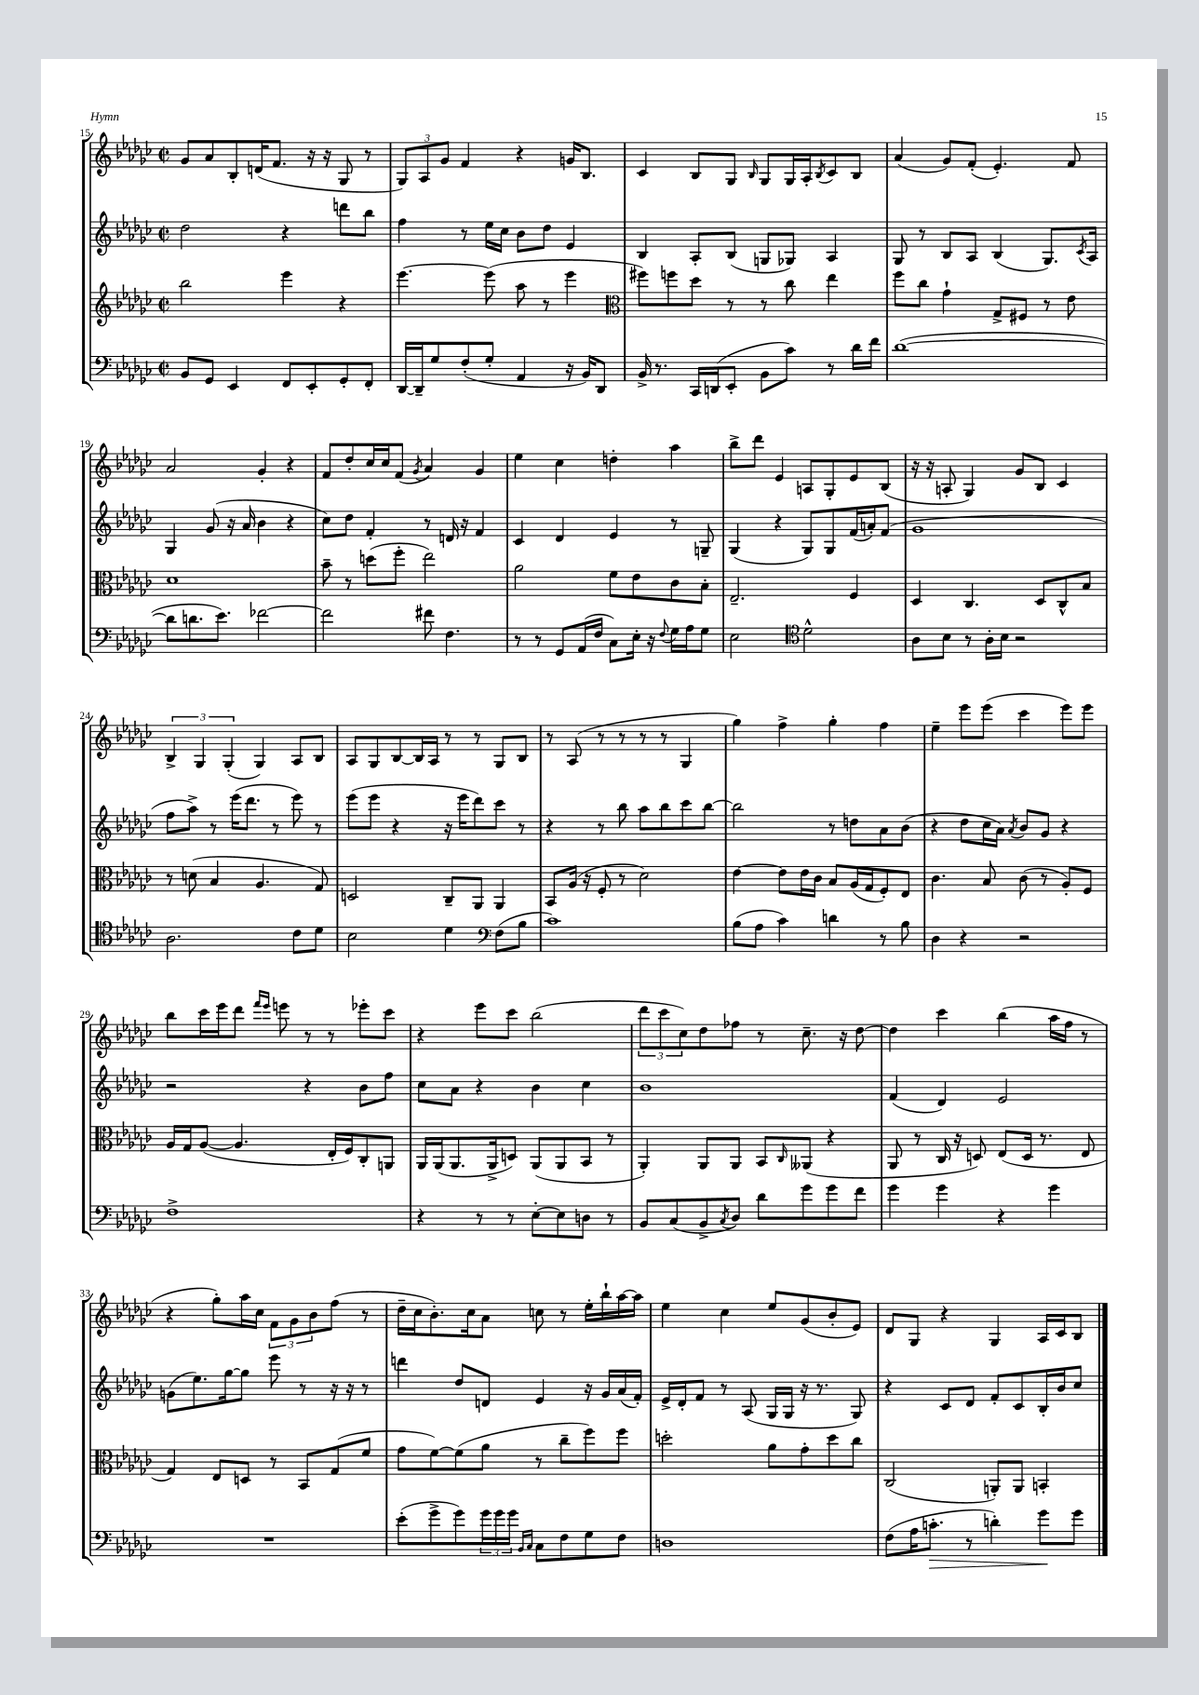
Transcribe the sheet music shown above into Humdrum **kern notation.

**kern	**kern	**kern	**kern
*staff4	*staff3	*staff2	*staff1
*clefF4	*clefG2	*clefG2	*clefG2
*k[b-e-a-d-g-c-]	*k[b-e-a-d-g-c-]	*k[b-e-a-d-g-c-]	*k[b-e-a-d-g-c-]
*M2/2	*M2/2	*M2/2	*M2/2
*met(c|)	*met(c|)	*met(c|)	*met(c|)
8BB-	2bb-	2dd-	8g-
8GG-	.	.	8a-
4EE-	.	.	8B-'
.	.	.	(16d
.	.	.	8.f
8FF	4eee-	4r	.
8EE-'	.	.	16r
.	.	.	16r
8GG-'	4r	8ddd	8G-
8FF'	.	8bb-	8r
=	=	=	=
[16DD-	[4.eee-	4ff	12G-)
16DD-~]	.	.	.
.	.	.	12A-
8G-	.	.	.
.	.	.	12g-
(8F'	.	8r	4f
8G-'	(8eee-]	16ee-	.
.	.	16cc-	.
4AA-	8aa-	8b-	4r
.	8r	8dd-	.
16r	4eee-	4e-	16g
16BB-)	.	.	8.B-
8DD-	.	.	.
=	=	=	=
*	*clefC3	*	*
16BB-^	8ff#)	4B-	4c-
8.r	.	.	.
.	8ff	.	.
16CC-	8dd-	8A-'	8B-
(16DD	.	.	.
8EE-'	8r	(8B-	8G-
.	.	.	16qqB-
8BB-	8r	8G	8G-
8c-)	8cc-	8G-)	16G-
.	.	.	16A-'
.	.	.	8qB-
8r	4ee-	4A-	8c-
16d-	.	.	8B-
16f	.	.	.
=	=	=	=
([1d-	8ff	8G-	(4a-
.	8cc-	8r	.
.	4g-`	8B-	8g-)
.	.	8A-	(8f'
.	8G-^	(4B-	4.e-')
.	8F#	.	.
.	8r	8.G-)	.
.	8e-	.	8f
.	.	8qc-	.
.	.	16A-	.
=	=	=	=
8d-]	1d-	4G-	2a-
8.d	.	.	.
.	.	(8g-	.
8.e-)	.	.	.
.	.	16r	.
.	.	16a-	.
[2f-	.	4b-	4g-'
.	.	4r	4r
=	=	=	=
2f-]	8b-~	8cc-)	8f
.	8r	8dd-	8dd-'
.	(8dd	4f'	16cc-
.	.	.	16cc-
.	8ff'	.	(8f
.	.	.	8qg-
8f#	2ee-)	8r	4a-)
4.F	.	16d	.
.	.	16r	.
.	.	4f	4g-
=	=	=	=
8r	2a-	4c-	4ee-
8r	.	.	.
8GG-	.	4d-	4cc-
(16AA-	.	.	.
16F	.	.	.
8C-)	8f	4e-	4dd'
16E-'	8e-	.	.
16r	.	.	.
8qqF	.	.	.
16G-	8c-	8r	4aa-
16A-	.	.	.
8G-	8B-'	8G~	.
=	=	=	=
2E-	2.E-~	(4G-	8bb-^
.	.	.	8ddd-
.	.	4r	4e-
*clefC4	*	*	*
2d-^^	.	8G-)	8A
.	.	8G-	8G-'
.	4F	(16f	8e-
.	.	16a')	.
.	.	(8f	(8B-
=	=	=	=
8A-	4D-	1g-	16r
.	.	.	16r
8B-	.	.	8A'
8r	4.C-	.	4G-)
16A-'	.	.	.
16B-	.	.	.
2r	.	.	8g-
.	8D-	.	8B-
.	8C-^^	.	4c-
.	8B-	.	.
=	=	=	=
2.A-	8r	8ff	6B-^
.	(8d	8aa-^)	.
.	.	.	6G-
.	4B-	8r	.
.	.	.	(6G-'
.	.	(16eee-	.
.	.	8.ddd-	.
.	4.A-	.	4G-)
.	.	8r	.
8c-	.	8eee-)	8A-
8d-	8G-)	8r	8B-
=	=	=	=
2B-	2D	(8eee-	8A-
.	.	8eee-	8G-
.	.	4r	[8B-
.	.	.	16B-]
.	.	.	16A-
4d-	8C-~	16r	8r
.	.	16eee-	.
.	8AA-	8ddd-)	8r
*clefF4	*	*	*
(8F	4AA-	8ccc-	8G-
8B-	.	8r	8B-
=	=	=	=
1c-)	8BB-	4r	8r
.	(16A-	.	(8A-
.	16r	.	.
.	8F'	8r	8r
.	8r	8bb-	8r
.	2d-)	8aa-	8r
.	.	8bb-	8r
.	.	8ccc-	4G-
.	.	[8bb-	.
=	=	=	=
(8B-	[4e-	2bb-]	4gg-)
8A-	.	.	.
4c-)	8e-]	.	4ff^
.	16e-	.	.
.	16c-	.	.
4d	8B-	8r	4gg-'
.	(16A-	8dd	.
.	16G-	.	.
8r	8F')	8a-	4ff
8B-	8E-	(8b-	.
=	=	=	=
4D-	4.c-	4r	4ee-~
4r	.	8dd-	8eee-
.	8B-	16cc-	(8eee-
.	.	16a-)	.
.	.	8qa-	.
2r	(8c-	8b-	4ccc-
.	8r	8g-	.
.	8A-')	4r	8eee-)
.	8F	.	8eee-
=	=	=	=
1F^	16A-	2r	8bb-
.	16G-	.	.
.	([8A-	.	16ccc-
.	.	.	16eee-
.	4.A-]	.	8ddd-
.	.	.	16qqfff
.	.	.	16qqeee-
.	.	.	8eee
.	.	4r	8r
.	16E-'	.	8r
.	16F)	.	.
.	8C-'	8b-	8eee-'
.	8AA	8ff	8ccc-
=	=	=	=
4r	16AA-	8cc-	4r
.	(16AA-	.	.
.	8.AA-	8a-	.
8r	.	4r	8eee-
.	16AA-^	.	.
8r	8D)	.	8ccc-
[8E-'	(8AA-	4b-	(2bb-
8E-]	8AA-	.	.
8D	8BB-	4cc-	.
8r	8r	.	.
=	=	=	=
8BB-	4AA-')	1b-	12ddd-
.	.	.	12ccc-
(8C-	.	.	.
.	.	.	12cc-)
8BB-^	8AA-	.	8dd-
8qC-	.	.	.
8D-)	8AA-	.	8ff-
8d-	8BB-	.	8r
.	16qqC-	.	.
8g-	(8AA--	.	8.cc-~
8g-	4r	.	.
.	.	.	16r
8f	.	.	[8dd-
=	=	=	=
4g-	8AA-	(4f	4dd-]
.	8r	.	.
4g-	16C-	4d-)	4ccc-
.	16r	.	.
.	8D)	.	.
4r	(8E-	2e-	(4bb-
.	16D	.	.
.	8.r	.	.
4g-	.	.	16aa-
.	.	.	16ff
.	8E-	.	8r
=	=	=	=
1r	4G-)	(8g	4r
.	.	8.ee-)	.
.	8E-	.	8gg-')
.	.	[16gg-	.
.	8D	8gg-]	16aa-
.	.	.	16cc-
.	8r	8eee-	12f
.	.	.	12g-
.	8BB-	8r	.
.	.	.	12b-
.	(8G-	16r	(8ff
.	.	16r	.
.	8f	8r	8r
=	=	=	=
(8e-'	8g-	4ddd	16dd-~
.	.	.	16cc-
8g-^	[8f)	.	8.b-')
8g-)	(8f]	8dd-	.
.	.	.	16cc-
24g-	8a-	8d	8a-
24g-	.	.	.
24g-	.	.	.
16qqBB-	.	.	.
16qqC-	.	.	.
8C-	8r	4e-	8cc
8F	8cc-~	.	8r
8G-	8ff)	16r	16ee-'
.	.	16g-	16bb-`
8F	8ff	(16a-	[16aa-
.	.	16f')	16aa-]
=	=	=	=
1D	2dd'	16e-^	4ee-
.	.	16d-'	.
.	.	8f	.
.	.	8r	4cc-
.	.	(8A-	.
.	8a-	16G-	8ee-
.	.	16G-	.
.	8g-'	16r	(8g-
.	.	8.r	.
.	8dd	.	8b-'
.	8cc-	8G-)	8e-)
=	=	=	=
(8F	(2C-	4r	8d-
16A-	.	.	8G-
8.c'	.	.	.
.	.	8c-	4r
8r	.	8d-	.
4d')	8AA')	8f'	4G-
.	8AA	8c-	.
8g-	4BB'	16B-'	16A-
.	.	16b-	16c-
8g-	.	8cc-	8B-
==	==	==	==
*-	*-	*-	*-
